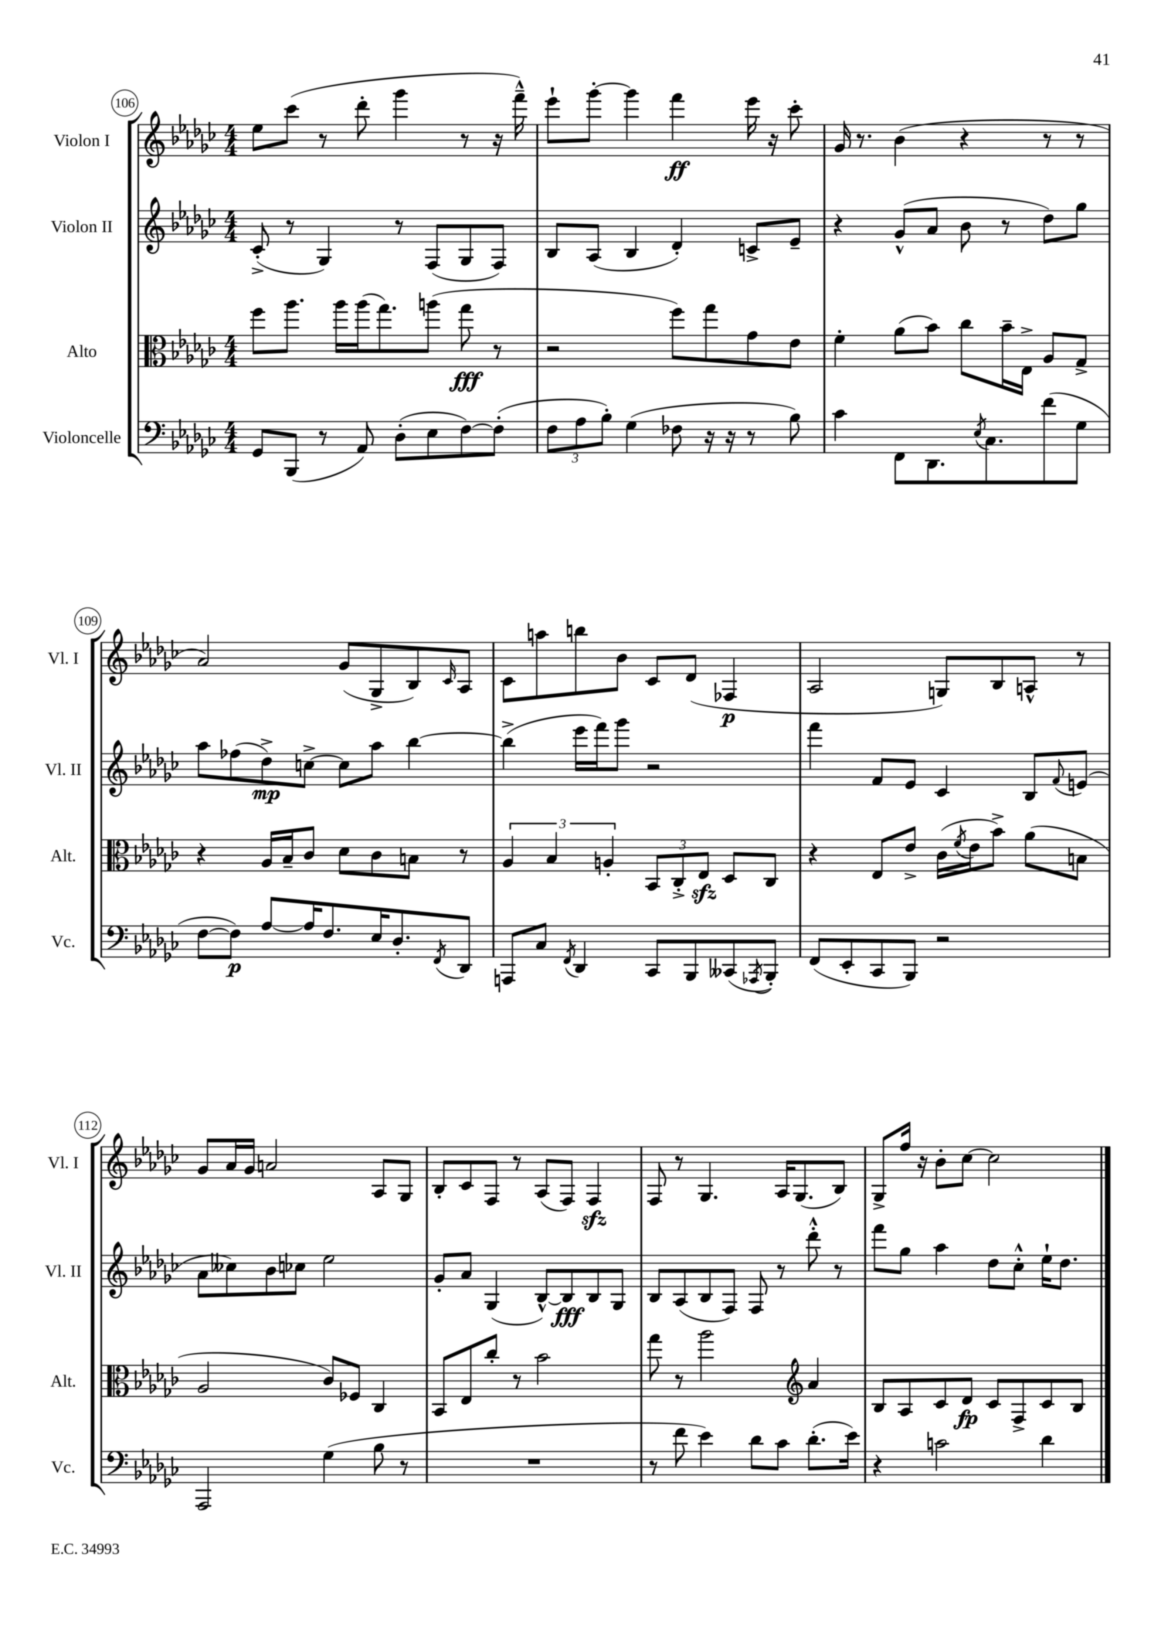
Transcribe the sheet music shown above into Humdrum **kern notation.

**kern	**dynam	**kern	**dynam	**kern	**dynam	**kern	**dynam
*part4	*part4	*part3	*part3	*part2	*part2	*part1	*part1
*staff4	*staff4	*staff3	*staff3	*staff2	*staff2	*staff1	*staff1
*I"Violoncelle	*	*I"Alto	*	*I"Violon II	*	*I"Violon I	*
*I'Vc.	*	*I'Alt.	*	*I'Vl. II	*	*I'Vl. I	*
*clefF4	*	*clefC3	*	*clefG2	*	*clefG2	*
*k[b-e-a-d-g-c-]	*	*k[b-e-a-d-g-c-]	*	*k[b-e-a-d-g-c-]	*	*k[b-e-a-d-g-c-]	*
*M4/4	*	*M4/4	*	*M4/4	*	*M4/4	*
=106	=106	=106	=106	=106	=106	=106	=106
8GG-/L	.	8ff\L	.	(8c-'^/	.	8ee-\L	.
(8BBB-/J	.	8.aa-\J	.	8r	.	(8ccc-\J	.
8r	.	.	.	4G-/)	.	8r	.
.	.	16aa-\LL	.	.	.	.	.
8AA-/)	.	(16aa-\J	.	.	.	8ddd-'\	.
.	.	8.gg-\)	.	.	.	.	.
(8D-'\L	.	.	.	8r	.	4ggg-\	.
8E-\	.	(8aan\J	.	(8F/L	.	.	.
[8F\)	.	8gg-\	fff	8G-/	.	8r	.
(8F'\J]	.	8r	.	8F/J)	.	16r	.
.	.	.	.	.	.	16fff~^^\)	.
=107	=107	=107	=107	=107	=107	=107	=107
12F\L	.	2r	.	8B-/L	.	8eee-`\L	.
12A-\	.	.	.	.	.	.	.
.	.	.	.	(8A-/J	.	[8ggg-'\J	.
12B-'\J)	.	.	.	.	.	.	.
(4G-\	.	.	.	4B-/	.	4ggg-\]	.
8F-X\	.	8ff\L)	.	4d-'/)	.	4fff\	ff
16r	.	8gg-\	.	.	.	.	.
16r	.	.	.	.	.	.	.
8r	.	8g-\	.	8cn^/L	.	16eee-\	.
.	.	.	.	.	.	16r	.
8B-\)	.	8e-\J	.	8e-~/J	.	8ccc-'\	.
=108	=108	=108	=108	=108	=108	=108	=108
4c-\	.	4f'\	.	4r	.	16g-/	.
.	.	.	.	.	.	8.r	.
8FF\L	.	(8a-\L	.	(8g-^^/L	.	(4b-\	.
8.DD-\	.	8b-\J)	.	8a-/J	.	.	.
.	.	8cc-\L	.	8b-\	.	4r	.
8qE-/	.	.	.	.	.	.	.
8.C-\	.	.	.	.	.	.	.
.	.	16b-~\L	.	8r	.	.	.
.	.	16E-^\JJ	.	.	.	.	.
(8f\	.	8A-/L	.	8dd-\L)	.	8r	.
8G-\J	.	8G-^/J	.	8gg-\J	.	8r	.
!!LO:LB:g=z
=109	=109	=109	=109	=109	=109	=109	=109
[8F\L	.	4r	.	8aa-\L	.	2a-/)	.
8F\J])	p	.	.	(8ff-X\	.	.	.
[8A-/L	.	16A-/LL	.	8dd-^\)	mp	.	.
.	.	16B-~/J	.	.	.	.	.
16A-/K]	.	8c-/J	.	[8ccn^\J	.	.	.
8.F/	.	.	.	.	.	.	.
.	.	8d-\L	.	8cc\L]	.	(8g-/L	.
16E-/K	.	8c-\	.	8aa-\J	.	8G-^/	.
8.D-'/	.	.	.	.	.	.	.
.	.	8Bn\J	.	[4bb-\	.	8B-/)	.
8qFF/	.	.	.	.	.	16qqc-/	.
8DD-/J	.	8r	.	.	.	8A-/J	.
=110	=110	=110	=110	=110	=110	=110	=110
8AAAn/L	.	6A-/	.	(4bb-^\]	.	8c-\L	.
8C-/J	.	.	.	.	.	8aan\	.
.	.	6B-/	.	.	.	.	.
8qFF/	.	.	.	.	.	.	.
4DD-/	.	.	.	16eee-\LL	.	8bbn\	.
.	.	.	.	16fff\J)	.	.	.
.	.	6An'/	.	.	.	.	.
.	.	.	.	8ggg-\J	.	8b-\J	.
8CC-/L	.	12BB-/L	.	2r	.	8c-/L	.
.	.	12C-'^/	.	.	.	.	.
8BBB-/	.	.	.	.	.	(8d-/J	.
.	.	12E-zz/J	.	.	.	.	.
(8CC--X/	.	8D-/L	.	.	.	4F-X/	p
8qAAA-X/	.	.	.	.	.	.	.
8BBB-'/J)	.	8C-/J	.	.	.	.	.
=111	=111	=111	=111	=111	=111	=111	=111
(8FF/L	.	4r	.	4fff\	.	2A-/	.
8EE-'/	.	.	.	.	.	.	.
8CC-/	.	8E-/L	.	8f/L	.	.	.
8BBB-/J)	.	8e-^/J	.	8e-/J	.	.	.
2r	.	(16c-\LL	.	4c-/	.	8Gn/L)	.
.	.	8qf/	.	.	.	.	.
.	.	16e-\J	.	.	.	.	.
.	.	8b-^\J)	.	.	.	8B-/	.
.	.	(8a-\L	.	8B-/L	.	8An^^/J	.
.	.	.	.	8qqf/	.	.	.
.	.	8Bn\J	.	(8en/J	.	8r	.
!!LO:LB:g=z
=112	=112	=112	=112	=112	=112	=112	=112
2AAA-/	.	2A-/	.	8a-\L	.	8g-/L	.
.	.	.	.	8cc--X\)	.	16a-/L	.
.	.	.	.	.	.	16g-/JJ	.
.	.	.	.	8b-\	.	2an/	.
.	.	.	.	8cc-X\J	.	.	.
(4G-\	.	8c-/L)	.	2ee-\	.	.	.
.	.	8F-X/J	.	.	.	.	.
8B-\	.	4C-/	.	.	.	8A-/L	.
8r	.	.	.	.	.	8G-/J	.
=113	=113	=113	=113	=113	=113	=113	=113
1r	.	8BB-/L	.	8g-'/L	.	8B-'/L	.
.	.	8E-/	.	8a-/J	.	8c-/	.
.	.	8cc-'/J	.	(4G-/	.	8F/J	.
.	.	8r	.	.	.	8r	.
.	.	2b-\	.	[8B-^^/L)	.	(8A-/L	.
.	.	.	.	8B-/]	fff	8F/J)	.
.	.	.	.	8B-/	.	4Fzz/	.
.	.	.	.	8G-/J	.	.	.
=114	=114	=114	=114	=114	=114	=114	=114
8r	.	8gg-\	.	8B-/L	.	8F/	.
8f\	.	8r	.	(8A-/	.	8r	.
4e-\)	.	2aa-\	.	8B-/	.	4.G-/	.
.	.	.	.	8F/J)	.	.	.
8d-\L	.	.	.	8F/	.	.	.
8c-\J	.	.	.	8r	.	16A-/KL	.
.	.	.	.	.	.	(8.G-/	.
*	*	*clefG2	*	*	*	*	*
(8.d-'\L	.	4a-/	.	8ddd-'^^\	.	.	.
.	.	.	.	8r	.	8B-/J)	.
16e-\Jk)	.	.	.	.	.	.	.
=115	=115	=115	=115	=115	=115	=115	=115
4r	.	8B-/L	.	8fff\L	.	8G-^/L	.
.	.	8A-/	.	8gg-\J	.	16ff/Jk	.
.	.	.	.	.	.	16r	.
2cn\	.	8c-/	.	4aa-\	.	8b-'\L	.
.	.	8d-/J	fp	.	.	[8cc-\J	.
.	.	8c-/L	.	8dd-\L	.	2cc-\]	.
.	.	8F^/	.	8cc-'^^\J	.	.	.
4d-\	.	8c-/	.	16ee-`\KL	.	.	.
.	.	.	.	8.dd-\J	.	.	.
.	.	8B-/J	.	.	.	.	.
==	==	==	==	==	==	==	==
*-	*-	*-	*-	*-	*-	*-	*-
